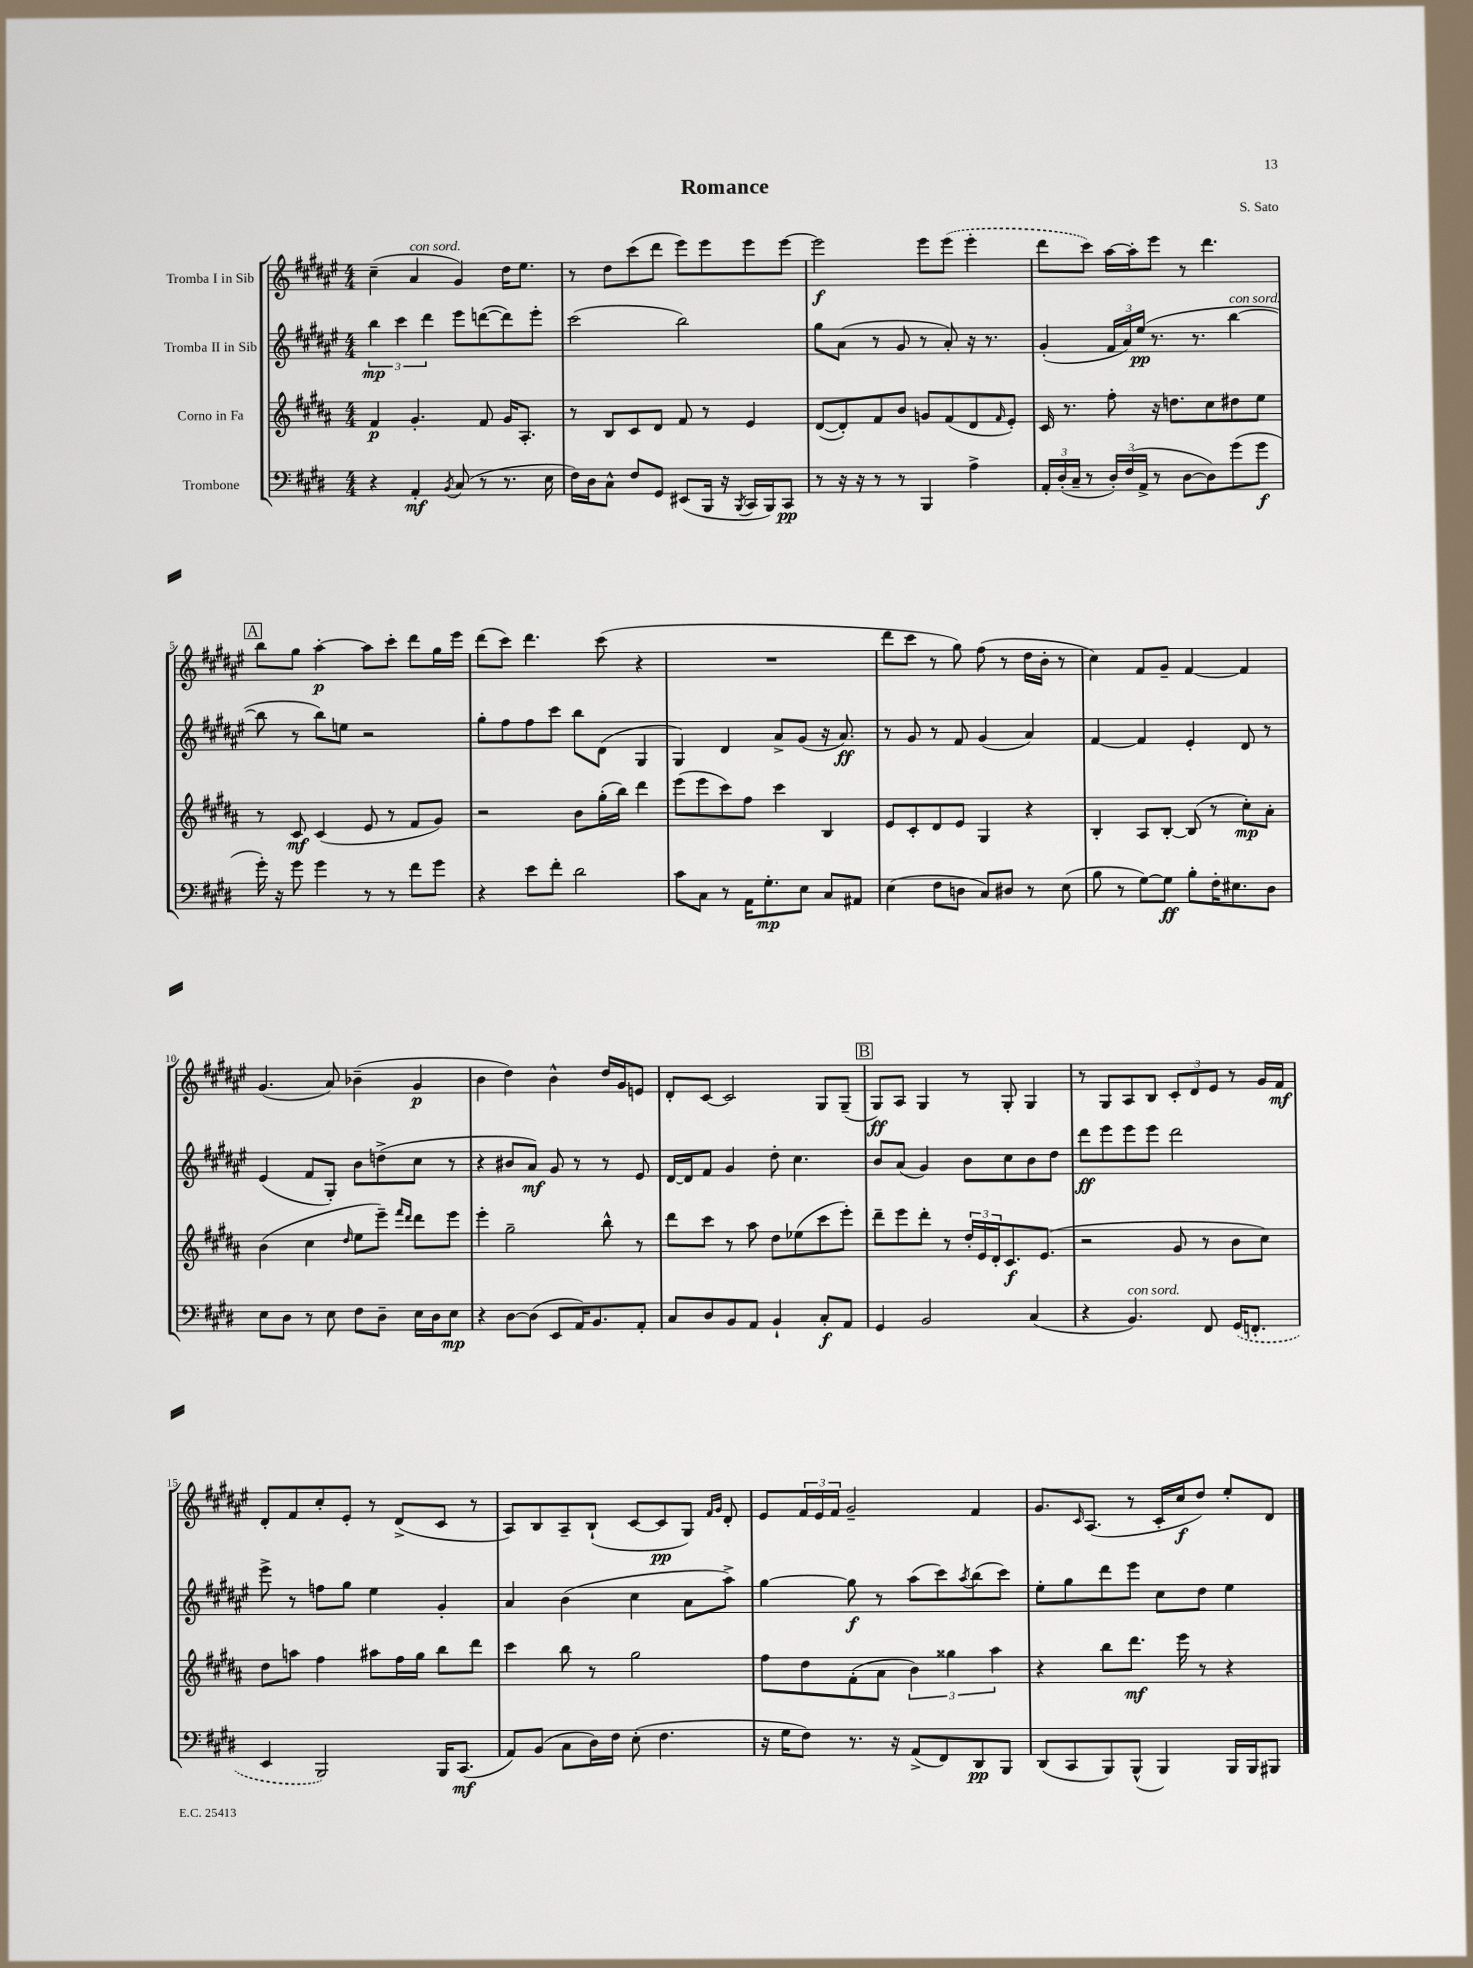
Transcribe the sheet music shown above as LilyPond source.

\header { title = "Romance" composer = "S. Sato" }
<<
\new StaffGroup <<
\new Staff = "s0" \with { instrumentName = "Tromba I in Sib" } {
    \clef treble \key fis \major \numericTimeSignature \time 4/4
    cis''4--( ais'4^\markup { \italic "con sord." } gis'4) dis''16 eis''8. |
    r8 dis''8 cis'''8( dis'''8 eis'''8) eis'''8 eis'''8 eis'''8~ |
    eis'''2\f eis'''8 \once \slurDashed eis'''8( eis'''4-. |
    dis'''8 cis'''8) ais''16~ ais''16-. eis'''8 r8 dis'''4. |
    \mark \markup { \box "A" } b''8 gis''8 ais''4~-.\p ais''8 cis'''8-. dis'''8 gis''16 eis'''16 |
    dis'''8( cis'''8) dis'''4. cis'''8( r4 |
    R1 |
    dis'''8 cis'''8 r8 gis''8) fis''8( r8 dis''16 b'16-. r8 |
    cis''4) fis'8 gis'8-- fis'4~ fis'4 |
    gis'4.( ais'8) bes'4--( gis'4\p |
    b'4 dis''4) b'4-^ dis''16 gis'16 e'8 |
    dis'8-. cis'8~ cis'2 gis8 gis8--( |
    \mark \markup { \box "B" } gis8\ff) ais8 gis4 r8 gis8-. gis4 |
    r8 gis8 ais8 b8 \tuplet 3/2 { cis'8-. dis'8 eis'8 } r8 gis'16 fis'16\mf |
    dis'8-. fis'8 cis''8-. eis'8-. r8 dis'8->( cis'8 r8 |
    ais8) b8 ais8-- b8-!( cis'8~ cis'8\pp gis8) \grace { fis'16 gis'16 } dis'8-. |
    eis'8 \tuplet 3/2 { fis'16 eis'16 fis'16 } gis'2-- fis'4 |
    gis'8. \grace { cis'16 } ais8.( r8 cis'16-. cis''16\f dis''8) eis''8-. dis'8 \bar "|." |
}
\new Staff = "s1" \with { instrumentName = "Tromba II in Sib" } {
    \clef treble \key fis \major \numericTimeSignature \time 4/4
    \tuplet 3/2 { b''4\mp cis'''4 dis'''4 } eis'''8 d'''8~( d'''8) eis'''8-. |
    cis'''2( b''2) |
    gis''8 ais'8( r8 gis'8 r8 ais'8-.) r16 r8. |
    gis'4-.( \tuplet 3/2 { fis'16 ais'16) eis''16\pp( } r8. r8. b''4~^\markup { \italic "con sord." } |
    \mark \markup { \box "A" } b''8 r8 b''8) e''8 r2 |
    gis''8-. fis''8 fis''8 cis'''8 b''8 dis'8( gis4 |
    gis4) dis'4 ais'8-> gis'8( r16 ais'8.\ff) |
    r8 gis'8 r8 fis'8 gis'4( ais'4) |
    fis'4~ fis'4 eis'4-. dis'8 r8 |
    eis'4( fis'8 gis8-.) b'8 d''8->( cis''8 r8 |
    r4 bis'8 ais'8\mf) gis'8 r8 r8 eis'8 |
    dis'16~ dis'16 fis'8 gis'4 dis''8-. cis''4. |
    \mark \markup { \box "B" } b'8 ais'8( gis'4) b'8 cis''8 b'8 dis''8 |
    dis'''8\ff eis'''8 eis'''8 eis'''8 dis'''2 |
    eis'''8-> r8 f''8 gis''8 eis''4 gis'4-. |
    ais'4 b'4( cis''4 ais'8 ais''8->) |
    gis''4~ gis''8\f r8 ais''8( cis'''8) \acciaccatura { ais''8 } b''8( cis'''8) |
    eis''8-. gis''8 dis'''8 eis'''8 cis''8 dis''8 eis''4 \bar "|." |
}
\new Staff = "s2" \with { instrumentName = "Corno in Fa" } {
    \clef treble \key b \major \numericTimeSignature \time 4/4
    fis'4\p gis'4.-. fis'8 gis'16 ais8.-. |
    r8 b8 cis'8 dis'8 fis'8 r8 e'4 |
    dis'8~( dis'8-.) fis'8 b'8 g'8 fis'8( dis'8 \grace { fis'16 } e'8-.) |
    cis'16 r8. fis''8-. r16 d''8. cis''8 dis''8 e''8 |
    \mark \markup { \box "A" } r8 cis'8\mf cis'4( e'8 r8 fis'8 gis'8) |
    r2 b'8 gis''16-.( b''16) dis'''4 |
    e'''8( e'''8 cis'''8) fis''8 cis'''4 b4 |
    e'8 cis'8-. dis'8 e'8 gis4 r4 |
    b4-. ais8 b8~-. b8( r8 cis''8-.\mp) ais'8-. |
    b'4( cis''4 \grace { dis''16 } e''8 e'''8--) \grace { fis'''16 dis'''16 } dis'''8 e'''8 |
    e'''4-. gis''2-- b''8-^ r8 |
    dis'''8 cis'''8 r8 ais''8 dis''8 ees''8( cis'''8 e'''8-.) |
    \mark \markup { \box "B" } dis'''8-- e'''8 dis'''8-. r8 \tuplet 3/2 { dis''16-. e'16 dis'16-. } cis'8.\f e'8.( |
    r2 gis'8 r8 b'8 cis''8) |
    dis''8 a''8 fis''4 ais''8 fis''16 gis''16 b''8 dis'''8 |
    cis'''4 b''8 r8 gis''2 |
    fis''8 dis''8 fis'8-.( ais'8 \tuplet 3/2 { b'4) gisis''4 ais''4 } |
    r4 b''8 dis'''8.\mf e'''16 r8 r4 \bar "|." |
}
\new Staff = "s3" \with { instrumentName = "Trombone" } {
    \clef bass \key e \major \numericTimeSignature \time 4/4
    r4 a,4-.\mf \acciaccatura { b,8 } cis8( r8 r8. e16 |
    fis16) dis16 cis8-^ fis8 gis,8 eis,8( b,,16 r16 \acciaccatura { b,,8 } cis,16 b,,16) cis,8\pp |
    r8 r16 r16 r8 r8 b,,4 a4-> |
    \tuplet 3/2 { a,16-. dis16-.( cis16-- } r8 \tuplet 3/2 { dis16-.) fis16( a,16-> } r8 dis8~ dis8) gis'8( gis'8\f |
    \mark \markup { \box "A" } gis'16-.) r16 gis'8 gis'4 r8 r8 fis'8 gis'8 |
    r4 e'8 fis'8-. dis'2 |
    cis'8 cis8 r8 a,16 gis8.-.\mp e8 cis8 ais,8 |
    e4( fis8 d8 cis8) dis8 r8 e8( |
    b8 r8 gis8~) gis8\ff b8-. fis16-. eis8. dis8 |
    e8 dis8 r8 e8 fis8 dis8-- e16 dis16 e8\mp |
    r4 dis8~ dis8( e,8 a,16) b,8. a,8-. |
    cis8 dis8 b,8 a,8 b,4-! cis8-.\f a,8 |
    \mark \markup { \box "B" } gis,4 b,2 cis4( |
    r4 b,4.^\markup { \italic "con sord." }) fis,8 \once \slurDashed gis,16( f,8.-. |
    e,4 b,,2) b,,16 cis,8.\mf( |
    a,8) b,8( cis8 dis16) fis16 e8-.( fis4. |
    r16 gis16 fis8) r8. r16 a,8->( fis,8) dis,8\pp b,,8 |
    dis,8( cis,8 b,,8) b,,8-^( b,,4) b,,16 b,,16 bis,,8 \bar "|." |
}
>>
>>
